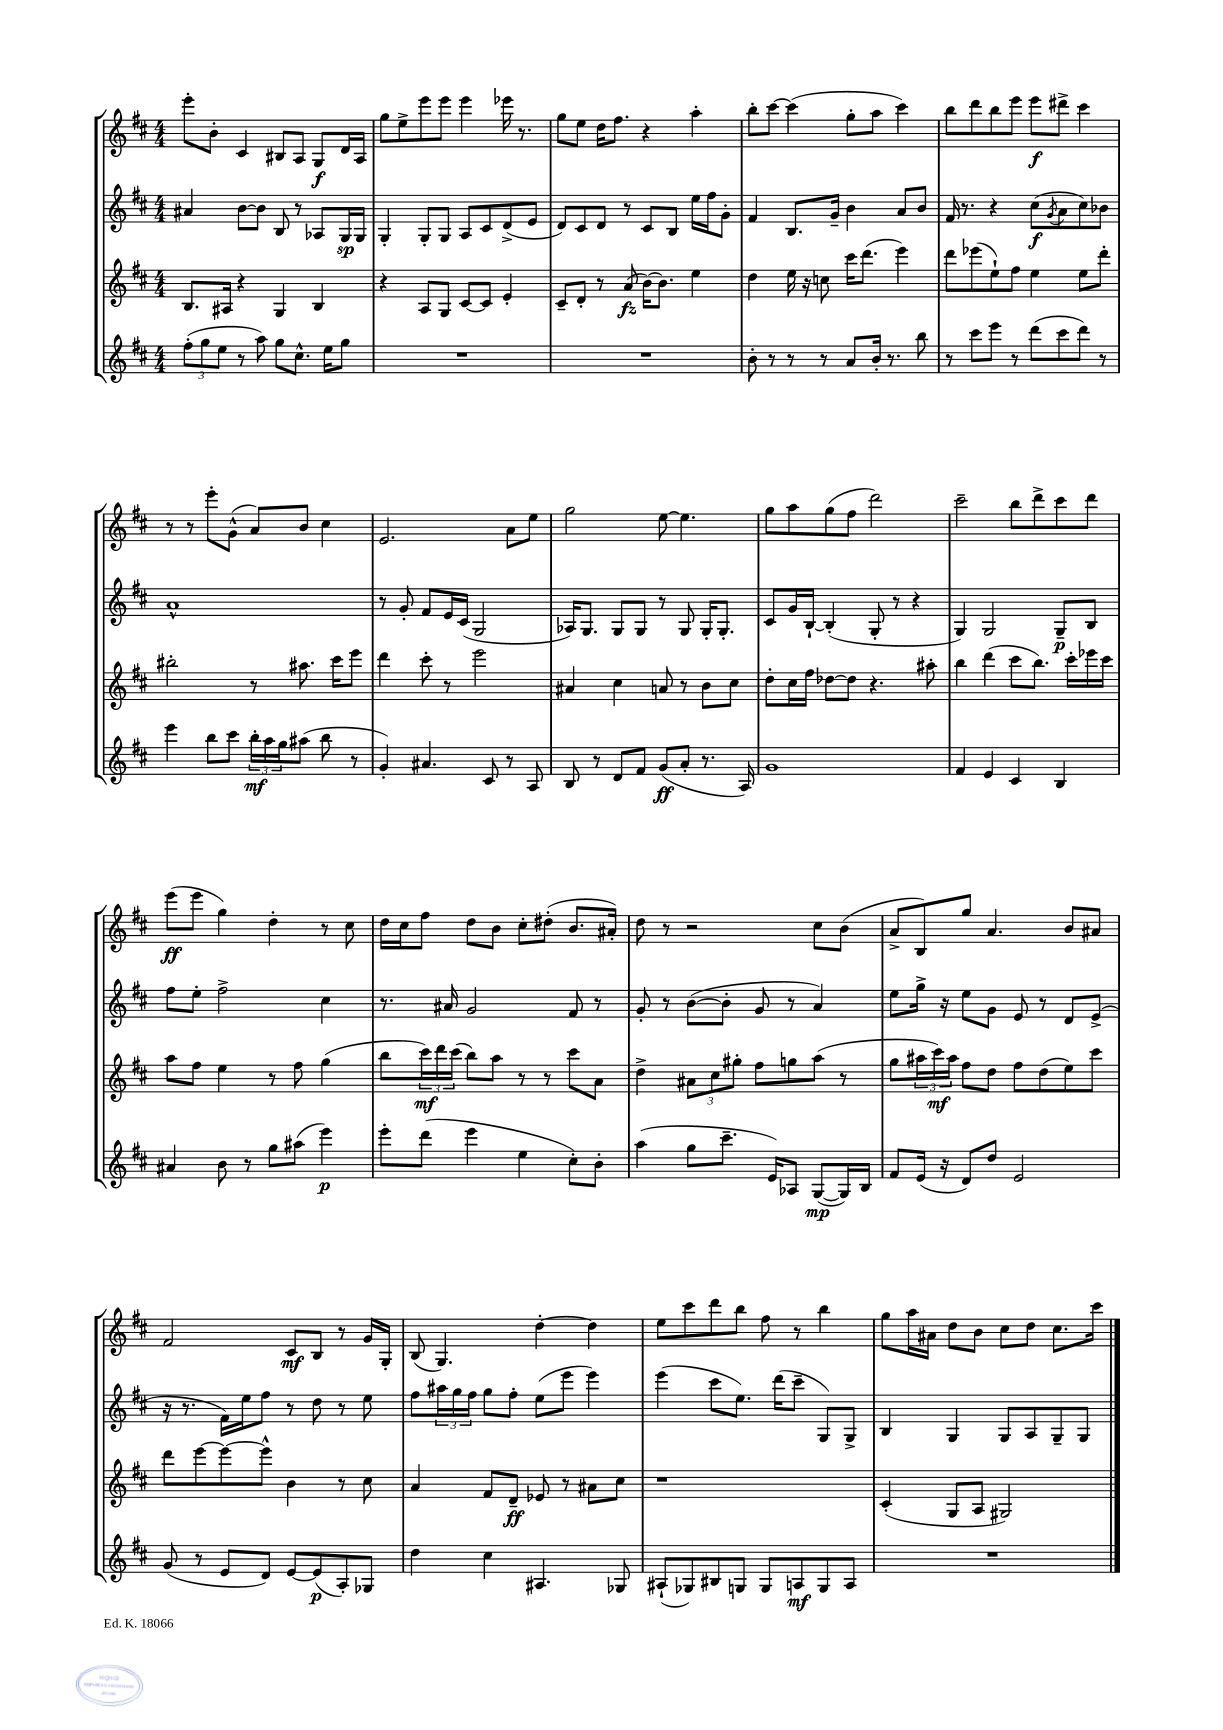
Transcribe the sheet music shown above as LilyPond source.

<<
\new StaffGroup <<
\new Staff = "s0" {
    \clef treble \key d \major \numericTimeSignature \time 4/4
    e'''8-. b'8-. cis'4 bis8 a8 g8\f d'16 a16 |
    g''8 e''8-> e'''8 e'''8 e'''4 ees'''16 r8. |
    g''8 e''8 d''16 fis''8. r4 a''4-. |
    b''8-. cis'''8~ cis'''4( g''8-. a''8 cis'''4) |
    b''8 d'''8 b''8 e'''8 e'''8\f dis'''8-> cis'''4 |
    r8 r8 e'''8-. g'8-^( a'8) b'8 cis''4 |
    e'2. a'8 e''8 |
    g''2 e''8~ e''4. |
    g''8 a''8 g''8( fis''8 d'''2) |
    cis'''2-- b''8 d'''8-> cis'''8 d'''8 |
    e'''8\ff( e'''8 g''4) d''4-. r8 cis''8 |
    d''16 cis''16 fis''8 d''8 b'8 cis''8-. dis''8-.( b'8. ais'16-.) |
    d''8 r8 r2 cis''8 b'8( |
    a'8-> b8) g''8 a'4. b'8 ais'8 |
    fis'2 cis'8\mf b8 r8 g'16 g16-. |
    b8( g4.) d''4~-. d''4 |
    e''8 cis'''8 d'''8 b''8 fis''8 r8 b''4 |
    g''8 a''16 ais'16 d''8 b'8 cis''8 d''8 cis''8. cis'''16 \bar "|." |
}
\new Staff = "s1" {
    \clef treble \key d \major \numericTimeSignature \time 4/4
    ais'4 b'8~ b'8 b8 r8 aes8 g16\sp g16 |
    g4-. g8-. g8 a8 cis'8 d'8->( e'8 |
    d'8) cis'8 d'8 r8 cis'8 b8 e''16 fis''16 g'8-. |
    fis'4 b8. g'16-- b'4 a'8 b'8 |
    fis'16 r8. r4 cis''8\f( \acciaccatura { g'8 } a'8 cis''8) bes'8 |
    a'1-^ |
    r8 g'8-. fis'8 e'16 cis'16( g2 |
    aes16) g8. g8 g8 r8 g8 g16-. g8.-. |
    cis'8 g'16 b16~-! b4-.( g8-. r8 r4 |
    g4) g2 g8--\p b8 |
    fis''8 e''8-. fis''2-> cis''4 |
    r8. ais'16 g'2 fis'8 r8 |
    g'8-. r8 b'8~( b'8-. g'8 r8 a'4) |
    e''8 g''16-> r16 e''8 g'8 e'8 r8 d'8 e'8->( |
    r16 r8. fis'16) e''16 fis''8 r8 d''8 r8 e''8 |
    fis''8 \tuplet 3/2 { ais''16 g''16 fis''16 } g''8 fis''8-. e''8( e'''8 e'''4) |
    e'''4( cis'''8 e''8.) d'''16( cis'''8-- g8) g8-> |
    b4 g4 g8 a8 g8-- g8 \bar "|." |
}
\new Staff = "s2" {
    \clef treble \key d \major \numericTimeSignature \time 4/4
    b8. ais16 r4 g4 b4 |
    r4 a8 g8 cis'8~ cis'8 e'4-. |
    cis'8-- d'8-. r8 a'8\fz( b'16~) b'8. e''4 |
    d''4 e''16 r16 c''8 cis'''16 d'''8.( e'''4) |
    d'''8 ees'''8( e''8-!) fis''8 e''4 e''8 d'''8-. |
    bis''2-. r8 ais''8. cis'''16 e'''8 |
    d'''4 cis'''8-. r8 e'''2 |
    ais'4 cis''4 a'8 r8 b'8 cis''8 |
    d''8-. cis''16 fis''16 des''8~ des''8 r4. ais''8-. |
    b''4 d'''4( cis'''8 b''8.) cis'''16-. ees'''16 cis'''16 |
    a''8 fis''8 e''4 r8 fis''8 g''4( |
    b''8 \tuplet 3/2 { cis'''16\mf) d'''16 cis'''16( } b''8) a''8 r8 r8 cis'''8 a'8 |
    d''4-> \tuplet 3/2 { ais'8 cis''8 gis''8-. } fis''8 g''8 a''8( r8 |
    g''8 \tuplet 3/2 { ais''16 cis'''16\mf) ais''16 } fis''8 d''8 fis''8 d''8( e''8) cis'''8 |
    d'''8 e'''8~ e'''8~ e'''8-^ b'4 r8 cis''8 |
    a'4 fis'8 d'8--\ff ees'8 r8 ais'8 cis''8 |
    r1 |
    cis'4-.( g8 a8 gis2) \bar "|." |
}
\new Staff = "s3" {
    \clef treble \key d \major \numericTimeSignature \time 4/4
    \tuplet 3/2 { fis''8-.( g''8 e''8 } r8 a''8) g''8 cis''8.-^ e''16 g''8 |
    R1 |
    R1 |
    b'8-. r8 r8 r8 a'8 b'16-. r8. b''8 |
    r8 cis'''8 e'''8 r8 d'''8( cis'''8 d'''8) r8 |
    e'''4 b''8 cis'''8 \tuplet 3/2 { b''16-.\mf a''16 g''16 } ais''8( b''8 r8 |
    g'4-.) ais'4. cis'8 r8 a8 |
    b8 r8 d'8 fis'8 g'8\ff( a'8-. r8. a16) |
    g'1 |
    fis'4 e'4 cis'4 b4 |
    ais'4 b'8 r8 g''8 ais''8( e'''4\p) |
    e'''8-. d'''8( e'''4 e''4 cis''8-.) b'8-. |
    a''4( g''8 cis'''8.-- e'16) aes8 g8~\mp( g16) b16 |
    fis'8 e'16( r16 d'8) d''8 e'2 |
    g'8( r8 e'8 d'8) e'8~ e'8\p( a8-.) ges8 |
    d''4 cis''4 ais4. ges8 |
    ais8-!( ges8) bis8 g8 g8 a8\mf g8 a8 |
    R1 \bar "|." |
}
>>
>>
\layout { \context { \Score \remove "Bar_number_engraver" } }
